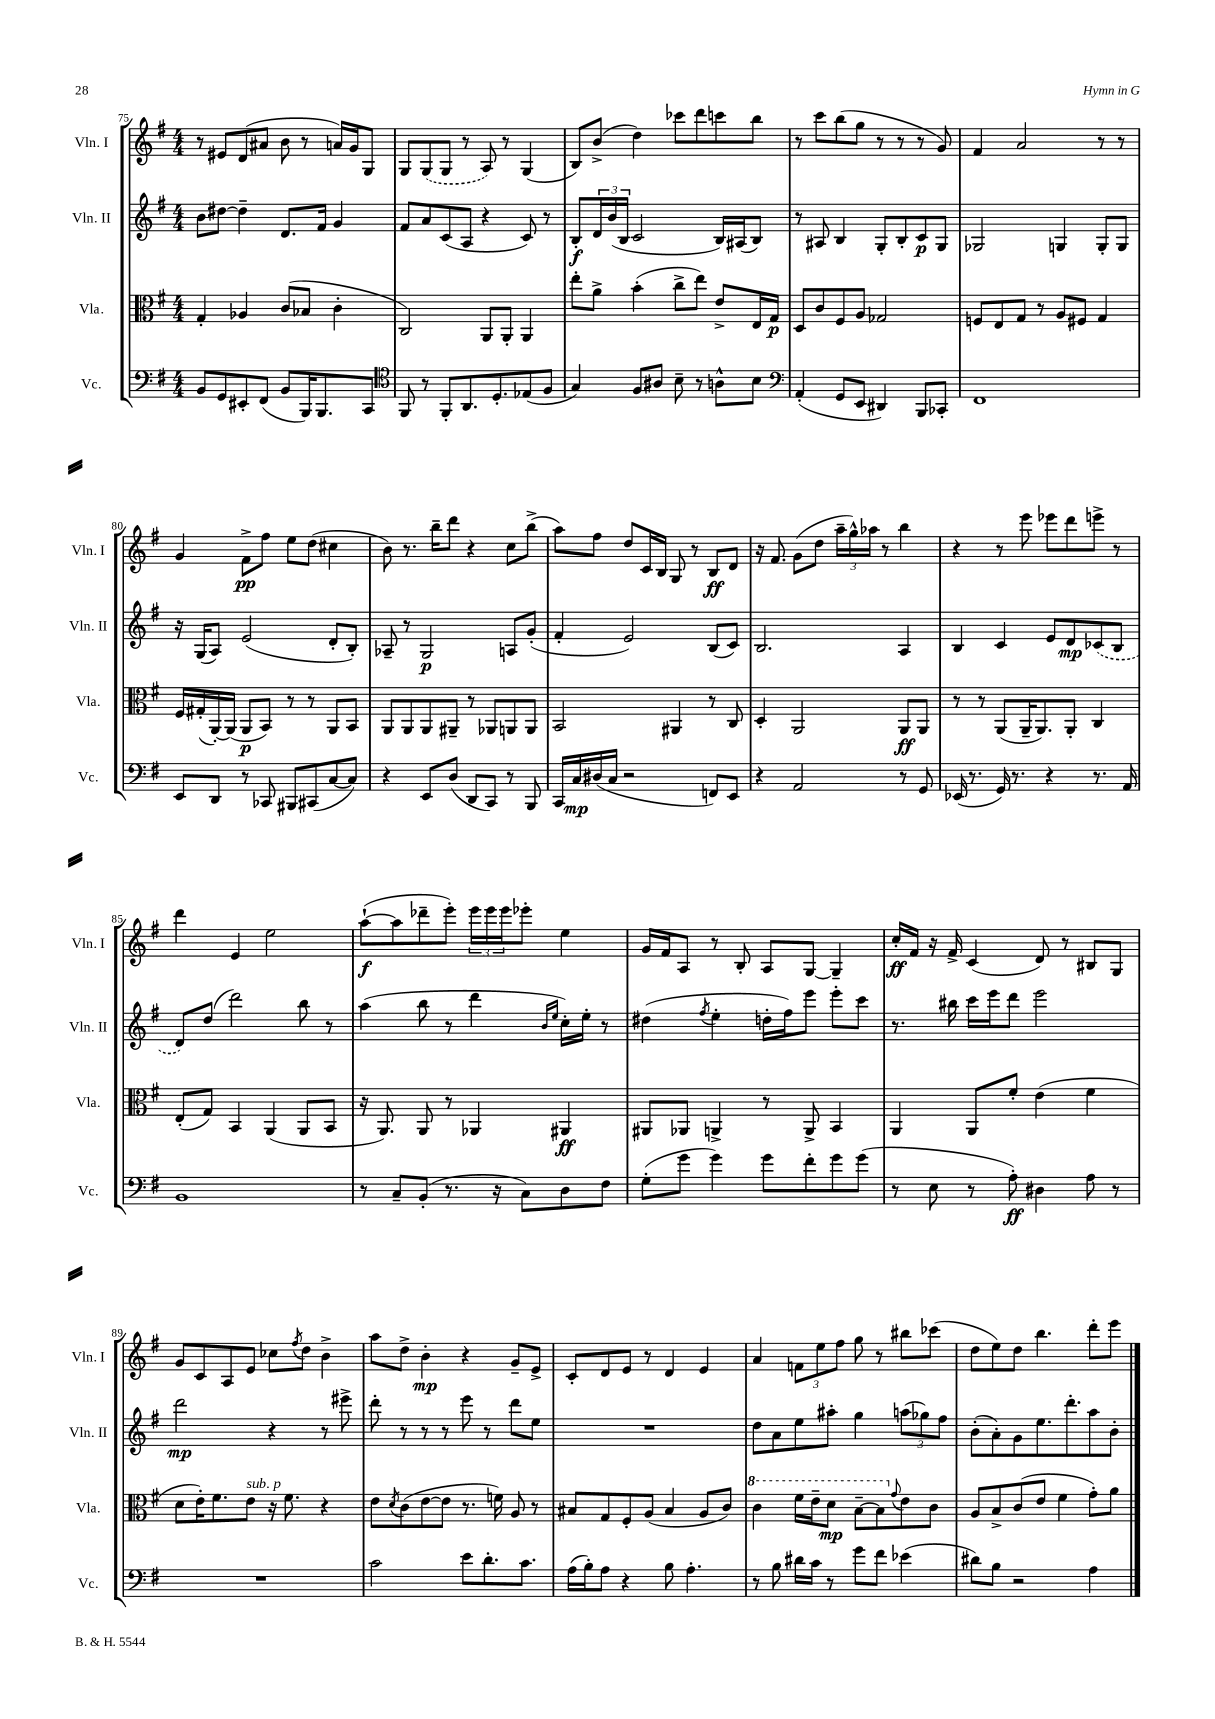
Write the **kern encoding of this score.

**kern	**kern	**kern	**kern
*staff4	*staff3	*staff2	*staff1
*clefF4	*clefC3	*clefG2	*clefG2
*k[f#]	*k[f#]	*k[f#]	*k[f#]
*M4/4	*M4/4	*M4/4	*M4/4
8BB	4G'	8b	8r
8GG	.	[8dd#	8e#
8EE#'	4A-	4dd#~]	(8d
(8FF#	.	.	8a#
8BB	(8c	8.d	8b
16BBB)	8B-	.	8r
8.BBB	.	16f#	.
.	4c'	4g	16a)
.	.	.	16g
8CC	.	.	8G
=	=	=	=
*clefC4	*	*	*
8FF#	2C)	8f#	8G
8r	.	8a	(8G
8FF#'	.	(8c	8G
8.AA	.	8A	8r
.	8AA	4r	8A)
8.D'	.	.	.
.	8AA'	.	8r
(8E-	4AA	8c)	(4G
8F#	.	8r	.
=	=	=	=
4G)	8ee'	8B'	8B)
.	8a^	24d	(8b^
.	.	(24b	.
.	.	24B	.
8F#	(4b'	2c	4dd)
8A#	.	.	.
8B~	8cc^	.	8ccc-
8r	8ee)	.	8ddd
8A^^	8e^	16B)	8ccc
.	.	(16A#	.
8B	16E	8B)	8bb
.	16G	.	.
=	=	=	=
*clefF4	*	*	*
(4AA'	8D	8r	8r
.	8c	8A#	8ccc
8GG	8F#	4B	(8bb
8EE	8A	.	8gg
4DD#)	2G-	8G'	8r
.	.	8B'	8r
8BBB	.	8c	8r
8CC-'	.	8G	8g)
=	=	=	=
1FF#	8F	2G-	4f#
.	8E	.	.
.	8G	.	2a
.	8r	.	.
.	8A	4G	.
.	8F#	.	.
.	4G	8G'	8r
.	.	8G	8r
=	=	=	=
8EE	16F#	16r	4g
.	(16G#'	(16G	.
8DD	[16AA')	8A)	.
.	(16AA]	.	.
8r	8AA	(2e	8f#^
8CC-	8BB)	.	8ff#
8BBB#	8r	.	8ee
(8CC#	8r	.	(8dd
[8C	8AA	8d'	4cc#
8C])	8BB	8B')	.
=	=	=	=
4r	8AA	8A-~	8b)
.	8AA	8r	8.r
8EE	8AA	2G	.
.	.	.	16bb~
(8D	8AA#~	.	8ddd
8DD	8r	.	4r
8CC)	8AA-	.	.
8r	8AA	8A	8cc
8BBB	8AA	(8g'	(8bb^
=	=	=	=
16CC	2BB	4f#'	8aa)
16C	.	.	.
(16D#	.	.	8ff#
16C	.	.	.
2r	.	2e)	8dd
.	.	.	16c
.	.	.	16B
.	4AA#	.	8G
.	.	.	8r
8FF)	8r	(8B	8B
8EE	8C	8c)	8d
=	=	=	=
4r	4D'	2.B	16r
.	.	.	8.f#
2AA	2AA	.	(8g
.	.	.	8dd
.	.	.	24aa~
.	.	.	24gg^^)
.	.	.	24aa-
.	.	.	8r
8r	8AA	4A	4bb
8GG	8AA	.	.
=	=	=	=
(16EE-	8r	4B	4r
8.r	.	.	.
.	8r	.	.
16GG)	(8AA	4c	8r
8.r	.	.	.
.	16AA~	.	8eee
.	8.AA)	.	.
4r	.	8e	8eee-
.	8AA'	8d	8ddd
8.r	4C	(8c-	8eee^
.	.	8B	8r
16AA	.	.	.
=	=	=	=
1BB	(8E'	8d)	4ddd
.	8G)	(8dd	.
.	4BB	2ddd)	4e
.	(4AA	.	2ee
.	8AA	8bb	.
.	8BB	8r	.
=	=	=	=
8r	16r	(4aa	([8aa`
.	8.AA)	.	.
8C~	.	.	8aa]
(8BB'	8AA	8bb	8ddd-~
8.r	8r	8r	8eee')
.	4AA-	4ddd	24eee
.	.	.	24eee
16r	.	.	.
.	.	.	24eee
8C)	.	.	8eee-'
.	.	16qqb	.
.	.	16qqee	.
8D	4AA#	16cc')	4ee
.	.	16ee'	.
8F#	.	8r	.
=	=	=	=
(8G'	8AA#	(4dd#	16g
.	.	.	16f#
8g	8AA-	.	8A
.	.	8qff#	.
4g)	4AA^	4ee'	8r
.	.	.	8B'
8g	8r	16dd'	8A
.	.	16ff#)	.
8f#'	8AA^	8eee	[8G
8g	4BB	8eee'	4G~]
(8g	.	8ccc	.
=	=	=	=
8r	4AA	8.r	16cc'
.	.	.	16f#
8E	.	.	16r
.	.	16bb#	16f#^
8r	8AA	16ccc	(4c
.	.	16eee	.
8A')	8f#'	8ddd	.
4D#	(4e	2eee	8d)
.	.	.	8r
8A	4f#	.	8B#
8r	.	.	8G
=	=	=	=
1r	8d	2ddd	8g
.	16e')	.	8c
.	8.f#	.	.
.	.	.	8A
.	8e	.	8e
.	16r	4r	8cc-
.	8.f#	.	.
.	.	.	8qff#
.	.	.	8dd
.	4r	8r	4b^
.	.	8eee#^	.
=	=	=	=
2c	8e	8ddd'	8aa
.	8qd	.	.
.	(8c	8r	8dd^
.	[8e	8r	4b'
.	8e]	8r	.
8e	8.r	8eee	4r
8.d'	.	8r	.
.	16f)	.	.
.	8A	8ddd	8g~
8.c	.	.	.
.	8r	8ee	8e^
=	=	=	=
(16A	8B#	1r	8c'
16B')	.	.	.
8A	8G	.	8d
4r	8F#'	.	8e
.	(8A	.	8r
8B	4B#	.	4d
4.A'	.	.	.
.	8A	.	4e
.	8c)	.	.
=	=	=	=
8r	4cc	8dd	4a
8B	.	8a	.
16d#	16ff#	8ee	12f
16c	16ee~	.	.
.	.	.	12ee
8r	8dd	8aa#'	.
.	.	.	12ff#
8g	[8b~	4gg	8gg
8f#	8b]	.	8r
.	8qqg	.	.
(4e-	8e	(12aa	8bb#
.	.	12gg-)	.
.	8c	.	(8ccc-
.	.	12ff#	.
=	=	=	=
8d#)	8A	(8b'	8dd
8B	8B^	8a')	8ee)
2r	(8c	8g	8dd
.	8e	8.ee	4.bb
.	4f#	.	.
.	.	8.ddd'	.
4A	8g')	8aa	8ddd'
.	8a	8b'	8eee
==	==	==	==
*-	*-	*-	*-
